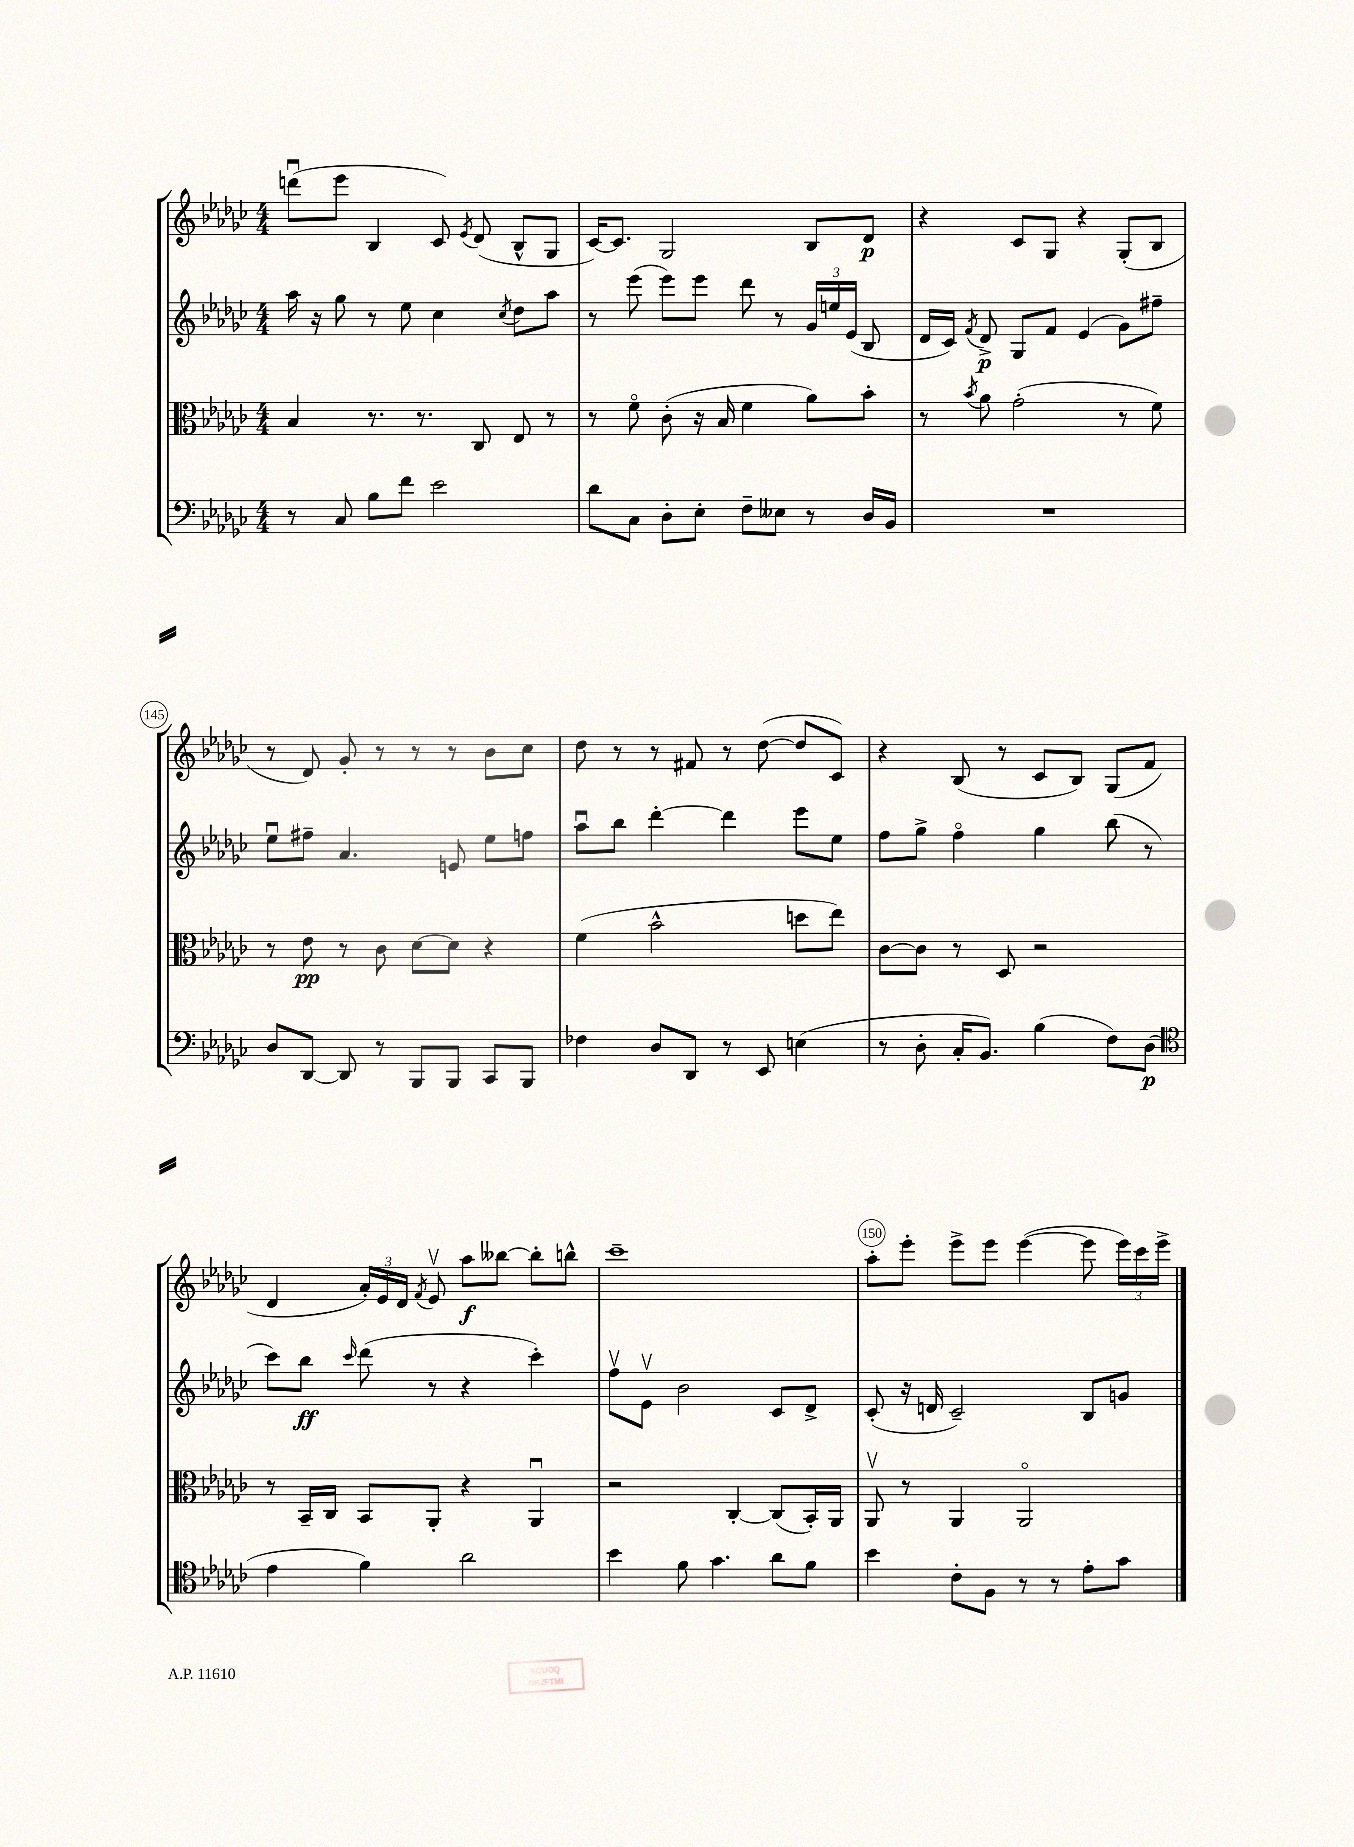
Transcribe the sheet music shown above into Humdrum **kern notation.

**kern	**dynam	**kern	**dynam	**kern	**dynam	**kern	**dynam
*part4	*part4	*part3	*part3	*part2	*part2	*part1	*part1
*staff4	*staff4	*staff3	*staff3	*staff2	*staff2	*staff1	*staff1
*clefF4	*	*clefC3	*	*clefG2	*	*clefG2	*
*k[b-e-a-d-g-c-]	*	*k[b-e-a-d-g-c-]	*	*k[b-e-a-d-g-c-]	*	*k[b-e-a-d-g-c-]	*
*M4/4	*	*M4/4	*	*M4/4	*	*M4/4	*
=142	=142	=142	=142	=142	=142	=142	=142
8r	.	4B-/	.	16aa-\	.	(8dddnu\L	.
.	.	.	.	16r	.	.	.
8C-/	.	.	.	8gg-\	.	8eee-\J	.
8B-\L	.	8.r	.	8r	.	4B-/	.
8f\J	.	.	.	8ee-\	.	.	.
.	.	8.r	.	.	.	.	.
2e-\	.	.	.	4cc-\	.	8c-/)	.
.	.	.	.	.	.	8qe-/	.
.	.	8C-/	.	.	.	(8d-/	.
.	.	.	.	8qcc-/	.	.	.
.	.	8E-/	.	8dd-\L	.	8B-^^/L	.
.	.	8r	.	8aa-\J	.	8G-/J	.
=143	=143	=143	=143	=143	=143	=143	=143
8d-\L	.	8r	.	8r	.	[16c-/KL)	.
.	.	.	.	.	.	8.c-/J]	.
8C-\J	.	8f\	.	(8eee-\	.	.	.
8D-'\L	.	(8c-'\	.	8eee-\L)	.	2G-/	.
8E-'\J	.	16r	.	8eee-\J	.	.	.
.	.	16B-/	.	.	.	.	.
8F~\L	.	4f\	.	8ddd-\	.	.	.
8E--X\J	.	.	.	8r	.	.	.
8r	.	8a-\L)	.	24g-/LL	.	8B-/L	.
.	.	.	.	24een/	.	.	.
.	.	.	.	(24e-/JJ	.	.	.
16D-/LL	.	8b-'\J	.	8B-/	.	8d-/J	p
16BB-/JJ	.	.	.	.	.	.	.
=144	=144	=144	=144	=144	=144	=144	=144
1r	.	8r	.	16d-/LL	.	4r	.
.	.	.	.	16c-/JJ)	.	.	.
.	.	8qb-/	.	8qf/	.	.	.
.	.	8a-\	.	8d-^/	p	.	.
.	.	(2g-'\	.	8G-/L	.	8c-/L	.
.	.	.	.	8f/J	.	8G-/J	.
.	.	.	.	(4e-/	.	4r	.
.	.	8r	.	8g-\L)	.	(8G-'/L	.
.	.	8f\)	.	8ff#X~\J	.	8B-/J	.
!!LO:LB:g=z
=145	=145	=145	=145	=145	=145	=145	=145
8D-/L	.	8r	.	8ee-u\L	.	8r	.
[8DD-/J	.	8e-\	pp	8ff#X~\J	.	8d-/)	.
8DD-/]	.	8r	.	4.a-/	.	8g-'/	.
8r	.	8c-\	.	.	.	8r	.
8BBB-/L	.	[8d-\L	.	.	.	8r	.
8BBB-/J	.	8d-\J]	.	8en/	.	8r	.
8CC-/L	.	4r	.	8ee-\L	.	8b-\L	.
8BBB-/J	.	.	.	8ffn\J	.	8cc-\J	.
=146	=146	=146	=146	=146	=146	=146	=146
4F-X\	.	(4f\	.	8aa-u\L	.	8dd-\	.
.	.	.	.	8bb-\J	.	8r	.
8D-/L	.	2b-^^\	.	[4ddd-'\	.	8r	.
8DD-/J	.	.	.	.	.	8f#X/	.
8r	.	.	.	4ddd-\]	.	8r	.
8EE-/	.	.	.	.	.	([8dd-\	.
(4En\	.	8ddn\L	.	8eee-\L	.	8dd-/L]	.
.	.	8ee-\J)	.	8ee-\J	.	8c-/J)	.
=147	=147	=147	=147	=147	=147	=147	=147
8r	.	[8c-\L	.	8ff\L	.	4r	.
8D-'\	.	8c-\J]	.	8gg-^\J	.	.	.
16C-'/KL	.	8r	.	4ff\	.	(8B-/	.
8.BB-/J)	.	.	.	.	.	.	.
.	.	8D-/	.	.	.	8r	.
(4B-\	.	2r	.	4gg-\	.	8c-/L	.
.	.	.	.	.	.	8B-/J)	.
8F\L)	.	.	.	(8bb-\	.	(8G-/L	.
(8D-\J	p	.	.	8r	.	8f/J	.
!!LO:LB:g=z
=148	=148	=148	=148	=148	=148	=148	=148
*clefC4	*	*	*	*	*	*	*
4e-\	.	8r	.	8ccc-\L)	.	4d-/	.
.	.	16BB-~/LL	.	8bb-\J	ff	.	.
.	.	16C-/JJ	.	.	.	.	.
.	.	.	.	16qqccc-/	.	.	.
4f\)	.	8BB-/L	.	(8ddd-\	.	24a-'/LL)	.
.	.	.	.	.	.	24e-/	.
.	.	.	.	.	.	24d-/JJ	.
.	.	.	.	.	.	8qf/	.
.	.	8AA-'/J	.	8r	.	8e-v/	.
2a-\	.	4r	.	4r	.	8aa-\L	f
.	.	.	.	.	.	[8bb--X\J	.
.	.	4AA-u/	.	4ccc-'\)	.	8bb--'\L]	.
.	.	.	.	.	.	8bbn^^\J	.
=149	=149	=149	=149	=149	=149	=149	=149
4b-\	.	2r	.	8ffv\L	.	1ccc-~	.
.	.	.	.	8e-v\J	.	.	.
8f\	.	.	.	2b-\	.	.	.
4.g-\	.	.	.	.	.	.	.
.	.	[4C-'/	.	.	.	.	.
8a-\L	.	(8C-/L]	.	8c-/L	.	.	.
8f\J	.	16BB-'/L)	.	8d-^/J	.	.	.
.	.	16AA-/JJ	.	.	.	.	.
=150	=150	=150	=150	=150	=150	=150	=150
4b-\	.	8AA-v/	.	(8c-'/	.	8aa-'\L	.
.	.	8r	.	16r	.	8eee-'\J	.
.	.	.	.	16dn/	.	.	.
8c-'\L	.	4AA-/	.	2c-~/)	.	8eee-^\L	.
8F\J	.	.	.	.	.	8eee-\J	.
8r	.	2AA-/	.	.	.	([4eee-\	.
8r	.	.	.	.	.	.	.
8e-'\L	.	.	.	8B-/L	.	8eee-\]	.
8g-\J	.	.	.	8gn/J	.	24eee-\LL)	.
.	.	.	.	.	.	24ccc-\	.
.	.	.	.	.	.	24eee-^\JJ	.
==	==	==	==	==	==	==	==
*-	*-	*-	*-	*-	*-	*-	*-
